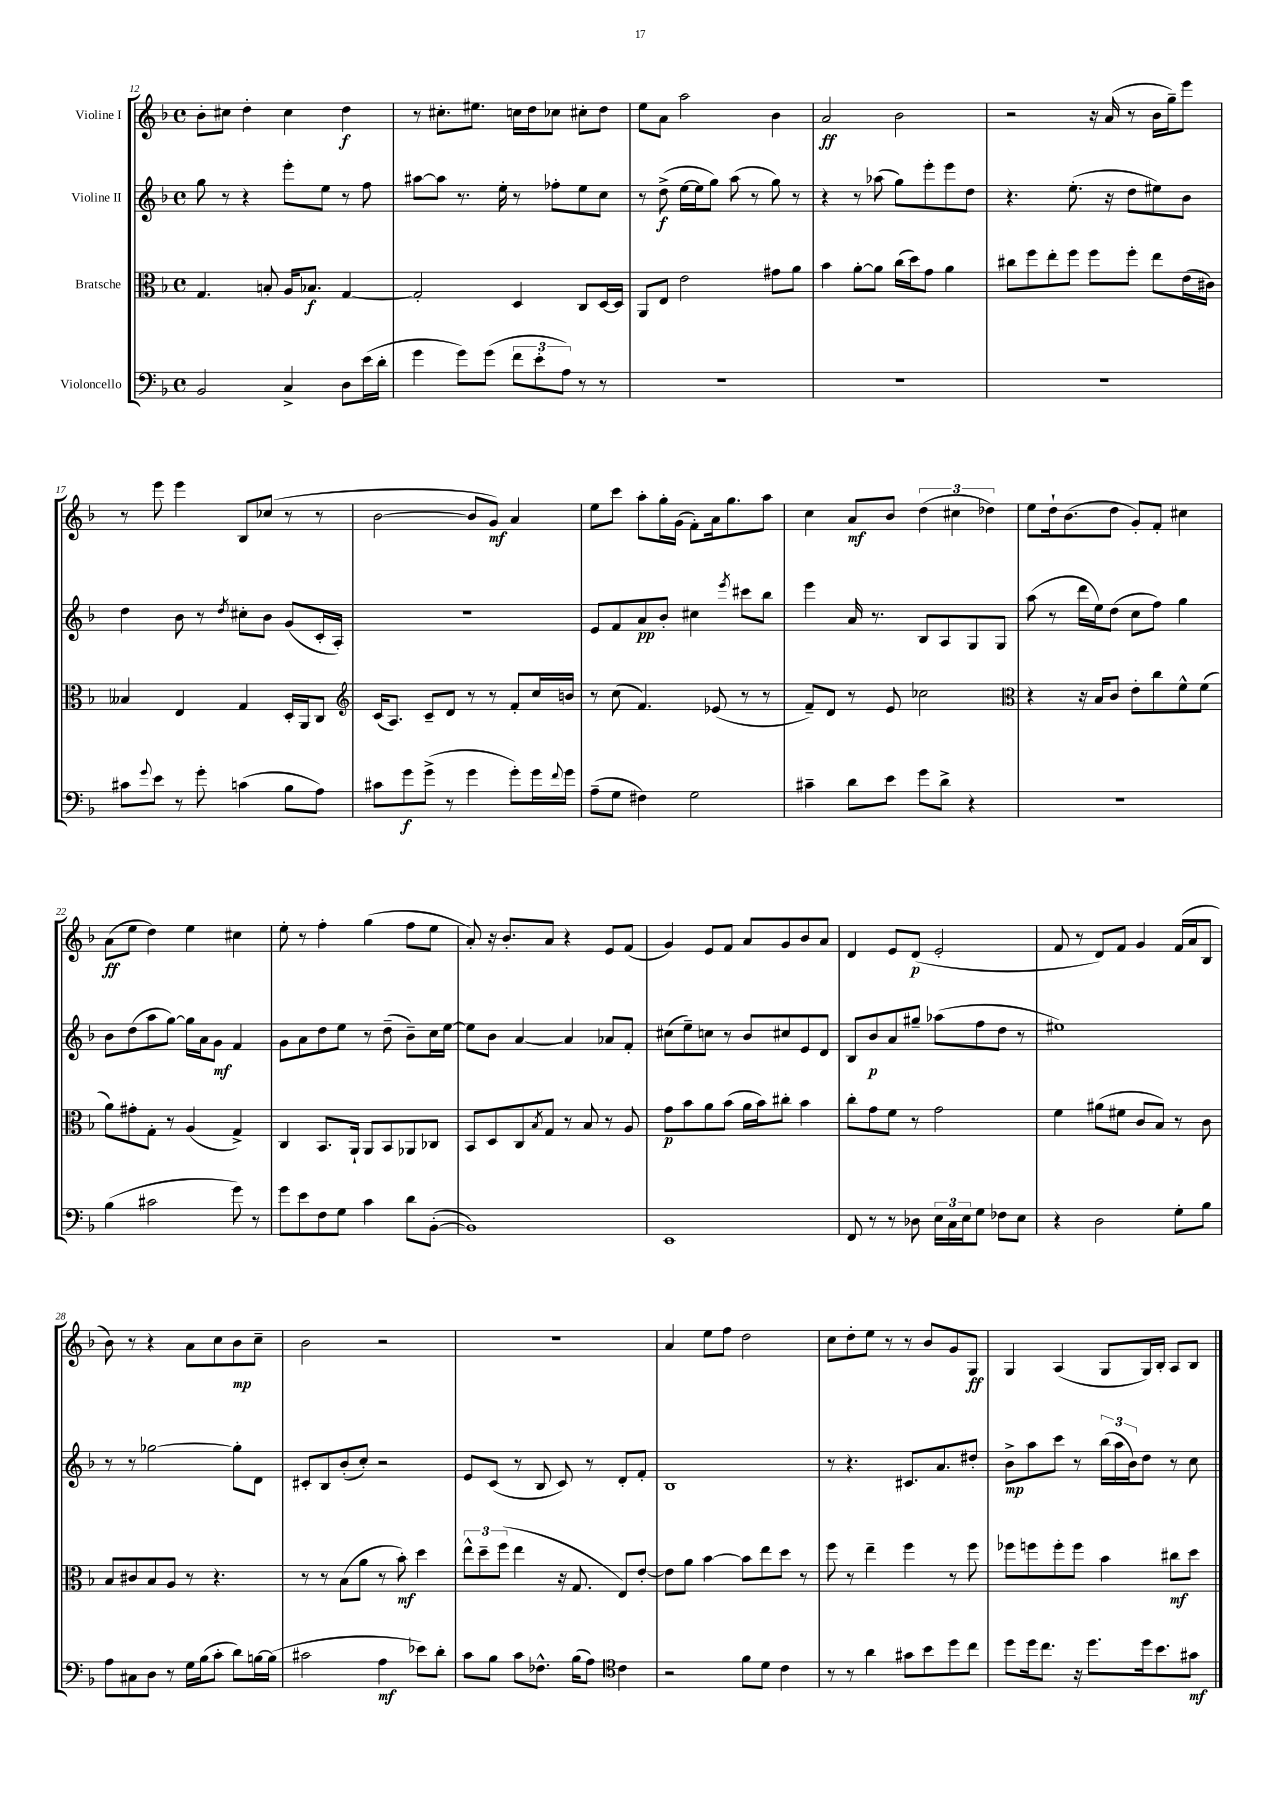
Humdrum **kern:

**kern	**kern	**kern	**kern
*staff4	*staff3	*staff2	*staff1
*clefF4	*clefC3	*clefG2	*clefG2
*k[b-]	*k[b-]	*k[b-]	*k[b-]
*M4/4	*M4/4	*M4/4	*M4/4
*met(c)	*met(c)	*met(c)	*met(c)
2BB-	4.G	8gg	8b-'
.	.	8r	8cc#
.	.	4r	4dd'
.	8B'	.	.
4C^	16A	8eee'	4cc#
.	8.B-	.	.
.	.	8ee	.
8D	[4G	8r	4dd
(16e	.	8ff	.
16d'	.	.	.
=	=	=	=
4g	2G']	[8aa#	8r
.	.	8aa#]	8.cc#'
8g)	.	8.r	.
.	.	.	8.ee#
(8g	.	.	.
.	.	16ee'	.
12f	4D	8r	16cc
.	.	.	16dd
12e'	.	.	.
.	.	8ff-'	8cc-
12A)	.	.	.
8r	8C	8ee	8cc#'
8r	[16D	8cc	8dd
.	16D]	.	.
=	=	=	=
1r	8AA	8r	8ee
.	8E	(8dd^	8a
.	2e	[16ee	2aa
.	.	16ee]	.
.	.	8gg)	.
.	.	(8aa	.
.	.	8r	.
.	8g#	8gg)	4b-
.	8a	8r	.
=	=	=	=
1r	4b-	4r	2a
.	[8a'	8r	.
.	8a]	(8aa-	.
.	(16cc	8gg)	2b-
.	16dd)	.	.
.	8g	8eee'	.
.	4a	8eee	.
.	.	8dd	.
=	=	=	=
1r	8cc#	4.r	2r
.	8ff	.	.
.	8ee'	.	.
.	8ff	(8.ee'	.
.	8ff	.	16r
.	.	16r	(16a
.	8ff'	8dd	8r
.	8ee	8ee#)	16b-
.	.	.	16gg~)
.	(16e	8b-	8eee
.	16c#)	.	.
=	=	=	=
8c#	4B--	4dd	8r
8qqg	.	.	.
8e	.	.	8eee
8r	4E	8b-	4eee
8g'	.	8r	.
.	.	8qdd	.
(4c	4G	8cc#'	8B-
.	.	8b-	(8cc-
8B-	16D'	(8g	8r
.	16AA	.	.
8A)	8C	16c'	8r
.	.	16A')	.
=	=	=	=
*	*clefG2	*	*
8c#	(16c	1r	[2b-
.	8.A)	.	.
8g	.	.	.
(8g^	8c~	.	.
8r	8d	.	.
4g	8r	.	8b-]
.	8r	.	8g)
8g')	8f'	.	4a
16g	16cc	.	.
8qqf	.	.	.
16g	16b	.	.
=	=	=	=
(8A~	8r	8e	8ee
8G	(8cc	8f	8ccc
4F#)	4.f)	8a	8aa'
.	.	8b-'	16gg'
.	.	.	(16g
2G	.	4cc#	8f')
.	(8e-	.	16a
.	.	.	8.gg
.	.	8qeee	.
.	8r	8ccc#	.
.	8r	8bb-	8aa
=	=	=	=
4c#~	8f~)	4eee	4cc
.	8d	.	.
8d	8r	16a	8a
.	.	8.r	.
8e	8e	.	8b-
8g	2cc-	8B-	(6dd
8d^	.	8A	.
.	.	.	6cc#
4r	.	8G	.
.	.	.	6dd-)
.	.	8G	.
=	=	=	=
*	*clefC3	*	*
1r	4r	(8aa	8ee
.	.	8r	16dd`
.	.	.	(8.b-
.	16r	16ddd	.
.	16B-	16ee)	.
.	8c	(8dd	8dd
.	8e'	8cc	8g')
.	8cc	8ff)	8f'
.	8f^^	4gg	4cc#
.	(8f	.	.
=	=	=	=
(4B-	8a)	8b-	(8a
.	8g#'	(8dd	8ee
2c#	8G'	8aa	4dd)
.	8r	[8gg)	.
.	(4A	16gg]	4ee
.	.	16a	.
.	.	8g	.
8g)	4G^)	4f	4cc#
8r	.	.	.
=	=	=	=
8g	4C	8g	8ee'
8e	.	8a	8r
8F	8.BB-	8dd	4ff'
8G	.	8ee	.
.	16AA`	.	.
4c	8AA	8r	(4gg
.	8BB-	(8dd~	.
8d	8AA-	8b-~)	8ff
([8BB-'	8C-	16cc	8ee
.	.	[16ee	.
=	=	=	=
1BB-])	8BB-	8ee]	8a')
.	8D	8b-	16r
.	.	.	8.b-'
.	8C	[4a	.
.	8qB-	.	.
.	8G	.	8a
.	8r	4a]	4r
.	8B-	.	.
.	8r	8a-	8e
.	8A	8f'	(8f
=	=	=	=
1EE	8g	(8cc#	4g)
.	8b-	8ee~)	.
.	8a	8cc	8e
.	(8b-	8r	8f
.	16a	8b-	8a
.	16b-)	.	.
.	8cc#'	8cc#	8g
.	4b-	8e	8b-
.	.	8d	8a
=	=	=	=
8FF	8cc'	8B-	4d
8r	8g	8b-	.
8r	8f	8a	8e
8D-	8r	8gg#~	(8d
24E	2g	(8aa-	2e'
24C	.	.	.
24E	.	.	.
8G	.	8ff	.
8F-	.	8dd	.
8E	.	8r	.
=	=	=	=
4r	4f	1ee#)	8f
.	.	.	8r
2D	(8a#	.	8d)
.	8f#	.	8f
.	8c	.	4g
.	8B-)	.	.
8G'	8r	.	(16f
.	.	.	16a
8B-	8c	.	8B-
=	=	=	=
8A	8B-	8r	8b-)
8C#	8c#	8r	8r
8D	8B-	[2gg-	4r
8r	8A	.	.
16G	8r	.	8a
(16B-	.	.	.
8c'	4.r	.	8cc
8d)	.	8gg-']	8b-
[16B	.	8d	8cc~
(16B]	.	.	.
=	=	=	=
2c#	8r	8c#'	2b-
.	8r	8B-	.
.	(8B-	(8b-'	.
.	8a	8cc')	.
4A	8r	2r	2r
.	8b-')	.	.
8e-)	4dd	.	.
8d'	.	.	.
=	=	=	=
8c	12ee^^	8e	1r
.	12dd~	.	.
8B-	.	(8c	.
.	(12ff	.	.
8c	4ee	8r	.
8.F-^^	.	8B-	.
.	16r	8c)	.
(16B-	8.G	.	.
8A)	.	8r	.
*clefC4	*	*	*
4c	8E)	8d'	.
.	[8e'	8f'	.
=	=	=	=
2r	8e]	1B-	4a
.	8a	.	.
.	[4b-	.	8ee
.	.	.	8ff
8f	8b-]	.	2dd
8d	8ee	.	.
4c	8dd	.	.
.	8r	.	.
=	=	=	=
8r	8ff	8r	8cc
8r	8r	4.r	8dd'
4a	4ee~	.	8ee
.	.	.	8r
8g#	4ff	8.c#	8r
8b-	.	.	8b-
.	.	8.a	.
8dd	8r	.	8g
8cc	8ff	8dd#'	8G
=	=	=	=
8dd	8ff-	8b-^	4G
16dd	8ff	8aa	.
8.cc	.	.	.
.	8ff'	8ccc	(4A
16r	8ff	8r	.
8.dd	.	.	.
.	4b-	(24bb-	8G
.	.	24aa	.
.	.	24b-)	.
16dd	.	8dd	16G)
8.b-	.	.	16B-'
.	8cc#	8r	8A
8g#	8dd	8cc	8B-
==	==	==	==
*-	*-	*-	*-
